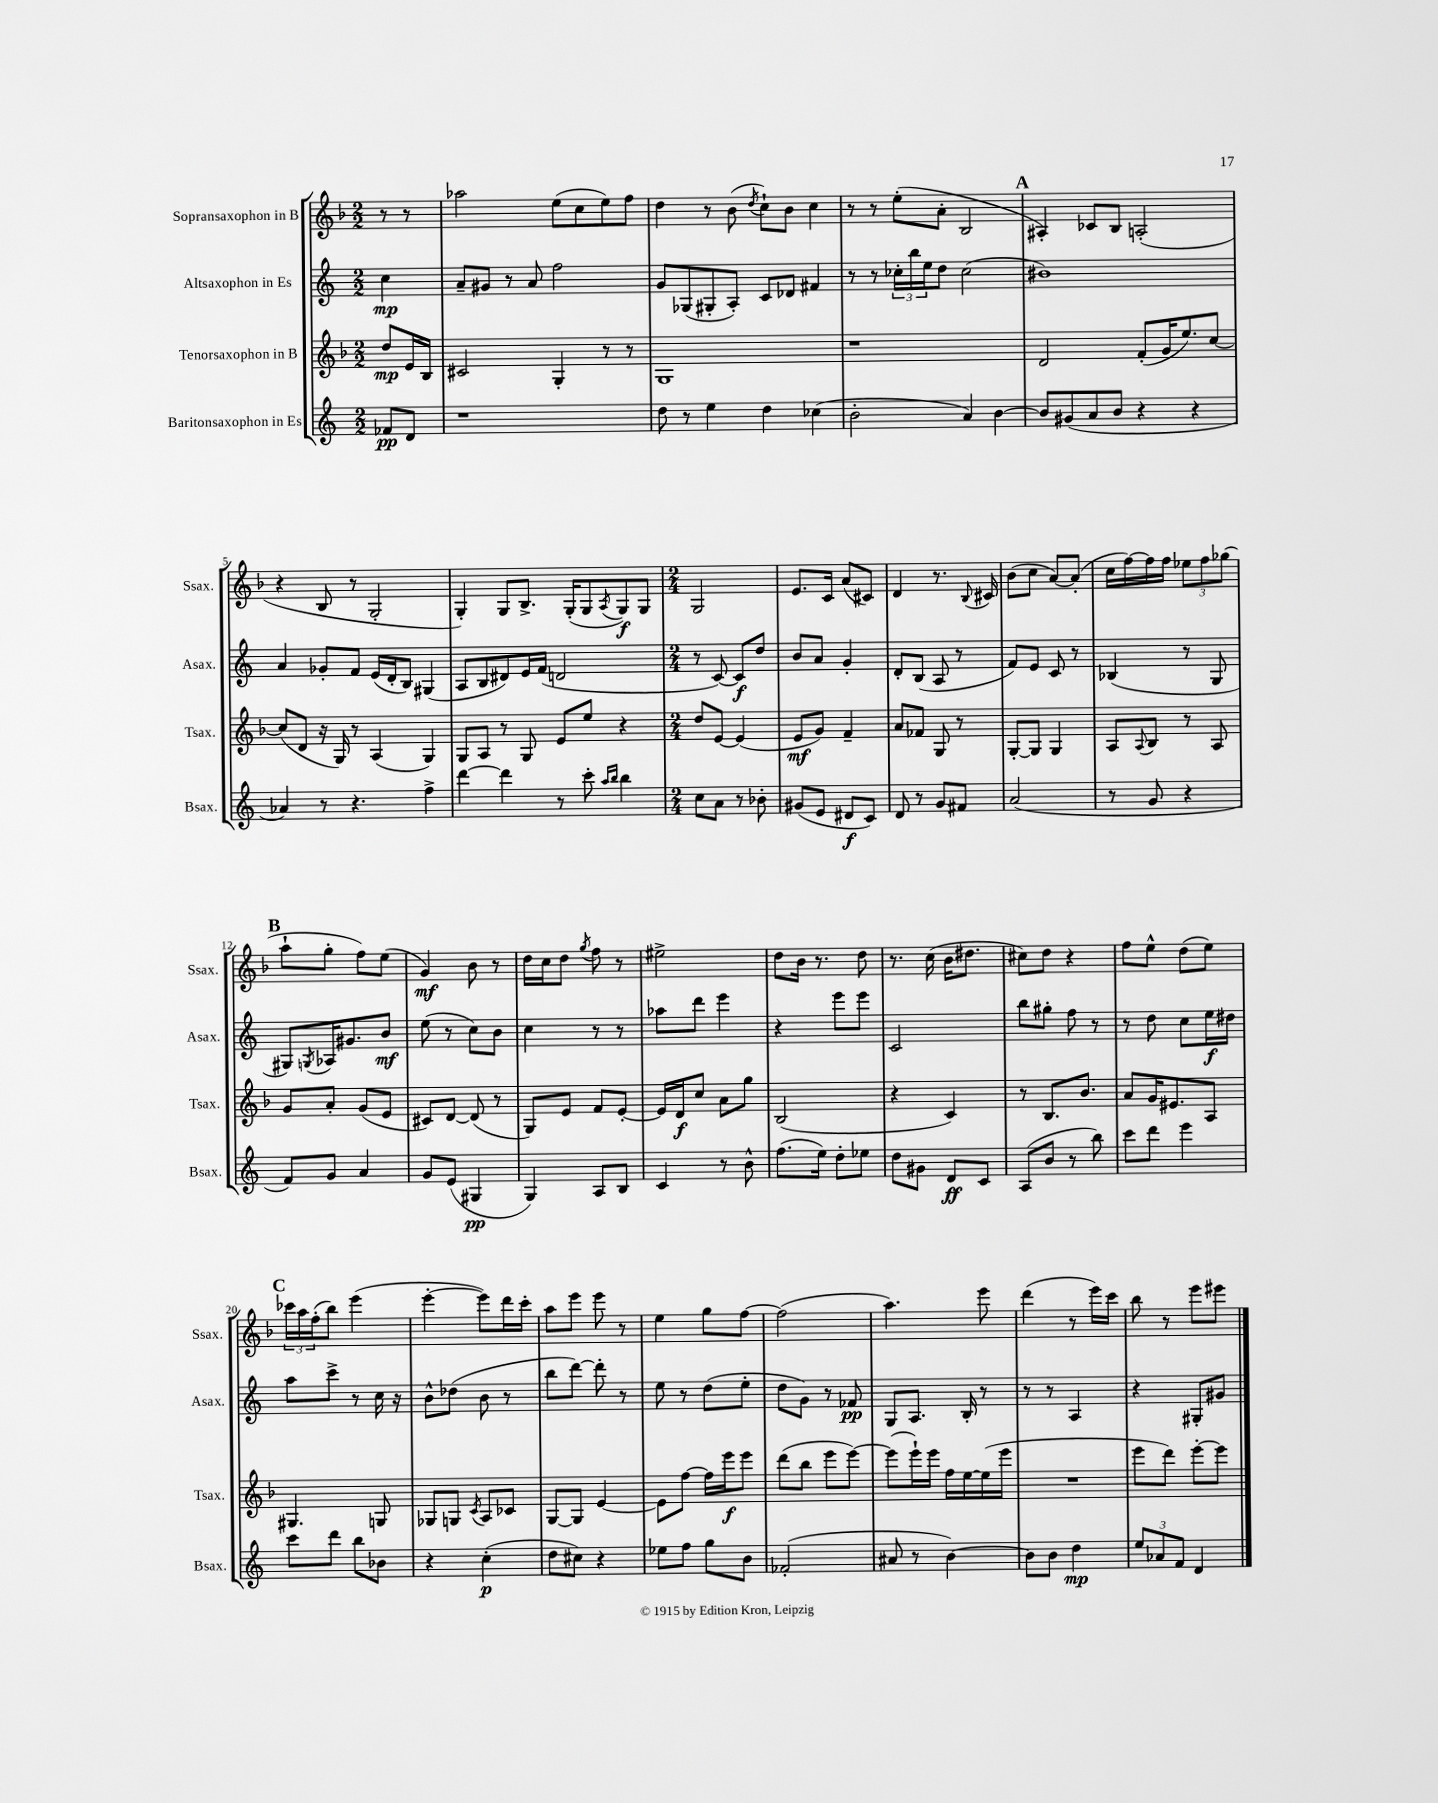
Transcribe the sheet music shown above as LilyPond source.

<<
\new StaffGroup <<
\new Staff = "s0" \with { instrumentName = "Sopransaxophon in B" shortInstrumentName = "Ssax." } {
    \clef treble \key f \major \numericTimeSignature \time 2/2 \partial 4
    r8 r8 |
    aes''2 e''8( c''8 e''8) f''8 |
    d''4 r8 bes'8( \acciaccatura { d''8 } c''8-!) bes'8 c''4 |
    r8 r8 e''8-.( a'8-. bes2 |
    \mark \markup { \bold "A" } ais4-.) ces'8 bes8 a2-.( |
    r4 bes8 r8 g2-. |
    g4-.) g8 bes8.-> g16-.( g8 \acciaccatura { a8 } g8\f) g8 |
    \numericTimeSignature \time 2/4 g2 |
    e'8. c'16 a'8( cis'8) |
    d'4 r8. \appoggiatura { bes8 } cis'16 |
    bes'8( c''8 a'8~) a'8-.( |
    c''16 f''16~) f''16 f''16 \tuplet 3/2 { ees''8 f''8 ges''8( } |
    \mark \markup { \bold "B" } a''8-! g''8-. f''8) e''8( |
    g'4\mf) bes'8 r8 |
    d''16 c''16 d''8 \acciaccatura { g''8 } f''8 r8 |
    eis''2-> |
    d''8 bes'16 r8. d''8 |
    r8. c''16( bes'16 dis''8. |
    cis''8) d''8 r4 |
    f''8 e''8-^ d''8( e''8) |
    \mark \markup { \bold "C" } \tuplet 3/2 { ces'''16 a''16 f''16-.( } bes''8) e'''4( |
    e'''4~-. e'''8) d'''16 c'''16-. |
    a''8 e'''8 e'''8 r8 |
    e''4 g''8 f''8~ |
    f''2( |
    a''4.) e'''8 |
    d'''4( r8 e'''16) c'''16 |
    bes''8 r8 e'''8 eis'''8 \bar "|." |
}
\new Staff = "s1" \with { instrumentName = "Altsaxophon in Es" shortInstrumentName = "Asax." } {
    \clef treble \key c \major \numericTimeSignature \time 2/2 \partial 4
    c''4\mp |
    a'8-- gis'8 r8 a'8 f''2 |
    g'8 ges8( gis8-. a8-.) c'8 des'8 fis'4 |
    r8 r8 \tuplet 3/2 { ces''16-. b''16 e''16 } d''8 ces''2( |
    \mark \markup { \bold "A" } bis'1) |
    a'4 ges'8-. f'8 e'16( d'16-. b8) gis4( |
    a8 b8 dis'8) e'16 f'16( d'2 |
    \numericTimeSignature \time 2/4 r8 c'8~) c'8\f d''8 |
    b'8 a'8 g'4-. |
    d'8-. b8( a8 r8 |
    f'8) e'8 c'8 r8 |
    bes4( r8 g8 |
    \mark \markup { \bold "B" } gis8) \acciaccatura { g8 } aes16 gis'8. b'8\mf |
    e''8( r8 c''8) b'8 |
    c''4 r8 r8 |
    aes''8 d'''8 e'''4 |
    r4 e'''8 e'''8 |
    c'2 |
    b''8 gis''8-. f''8 r8 |
    r8 d''8 c''8 e''16\f dis''16 |
    \mark \markup { \bold "C" } a''8 c'''8-> r8 c''16 r16 |
    b'8-^ des''8( b'8 r8 |
    b''8 d'''8~) d'''8-. r8 |
    e''8 r8 d''8( e''8-. |
    d''8 g'8) r8 fes'8\pp |
    g8 a8. b16-. r8 |
    r8 r8 a4 |
    r4 gis8-. gis'8 \bar "|." |
}
\new Staff = "s2" \with { instrumentName = "Tenorsaxophon in B" shortInstrumentName = "Tsax." } {
    \clef treble \key f \major \numericTimeSignature \time 2/2 \partial 4
    d''8\mp e'16 bes16 |
    cis'2 g4-. r8 r8 |
    g1 |
    r1 |
    \mark \markup { \bold "A" } d'2 f'8-.( g'16 e''8.) c''8~ |
    c''8( d'8 r16 g16) r8 a4( g4) |
    g8 a8 r8 g8 e'8 e''8 r4 |
    \numericTimeSignature \time 2/4 d''8 e'8~ e'4( |
    e'8\mf g'8) f'4-- |
    a'8 fes'8 g8 r8 |
    g8~-. g8 g4 |
    a8 \appoggiatura { a8 } bes8 r8 a8 |
    \mark \markup { \bold "B" } g'8 a'8-. g'8( e'8 |
    cis'8) d'8~ d'8( r8 |
    g8) e'8 f'8 e'8~-. |
    e'16 d'16\f c''8 a'8 g''8 |
    bes2( |
    r4 c'4) |
    r8 bes8. bes'8. |
    a'8 g'16 eis'8. a8 |
    \mark \markup { \bold "C" } gis4. g8 |
    ges8 g8 \acciaccatura { c'8 } a8 ces'8 |
    g8~ g8 e'4~ |
    e'8 f''8~ f''16 e'''16\f e'''8 |
    d'''8( bes''8 e'''8 e'''8~) |
    e'''8( e'''16-!) e'''16 f''16 e''16~ e''16( e'''16 |
    R2 |
    e'''8 d'''8) e'''8~-. e'''8 \bar "|." |
}
\new Staff = "s3" \with { instrumentName = "Baritonsaxophon in Es" shortInstrumentName = "Bsax." } {
    \clef treble \key c \major \numericTimeSignature \time 2/2 \partial 4
    fes'8\pp d'8 |
    r1 |
    d''8 r8 e''4 d''4 ces''4( |
    b'2-. a'4) b'4~ |
    \mark \markup { \bold "A" } b'8 gis'8( a'8 b'8 r4 r4 |
    aes'4) r8 r4. f''4-> |
    d'''4~ d'''4 r8 c'''8-. \grace { a''16 b''16 } b''4 |
    \numericTimeSignature \time 2/4 c''8 a'8 r8 bes'8-. |
    gis'8( e'8 dis'8\f c'8) |
    d'8 r8 g'8 fis'8 |
    a'2( |
    r8 g'8 r4 |
    \mark \markup { \bold "B" } f'8) g'8 a'4 |
    g'8 e'8( gis4\pp |
    g4) a8 b8 |
    c'4 r8 b'8-^ |
    f''8.( e''16) d''8-. ees''8 |
    d''8 gis'8 d'8\ff c'8 |
    a8( b'8 r8 b''8) |
    c'''8 d'''8 e'''4 |
    \mark \markup { \bold "C" } c'''8 d'''8 b''8 bes'8 |
    r4 c''4-.\p( |
    d''8 cis''8) r4 |
    ees''8 f''8 g''8 b'8 |
    fes'2-.( |
    ais'8 r8 b'4~) |
    b'8 b'8 d''4\mp |
    \tuplet 3/2 { e''8 aes'8 f'8 } d'4 \bar "|." |
}
>>
>>
